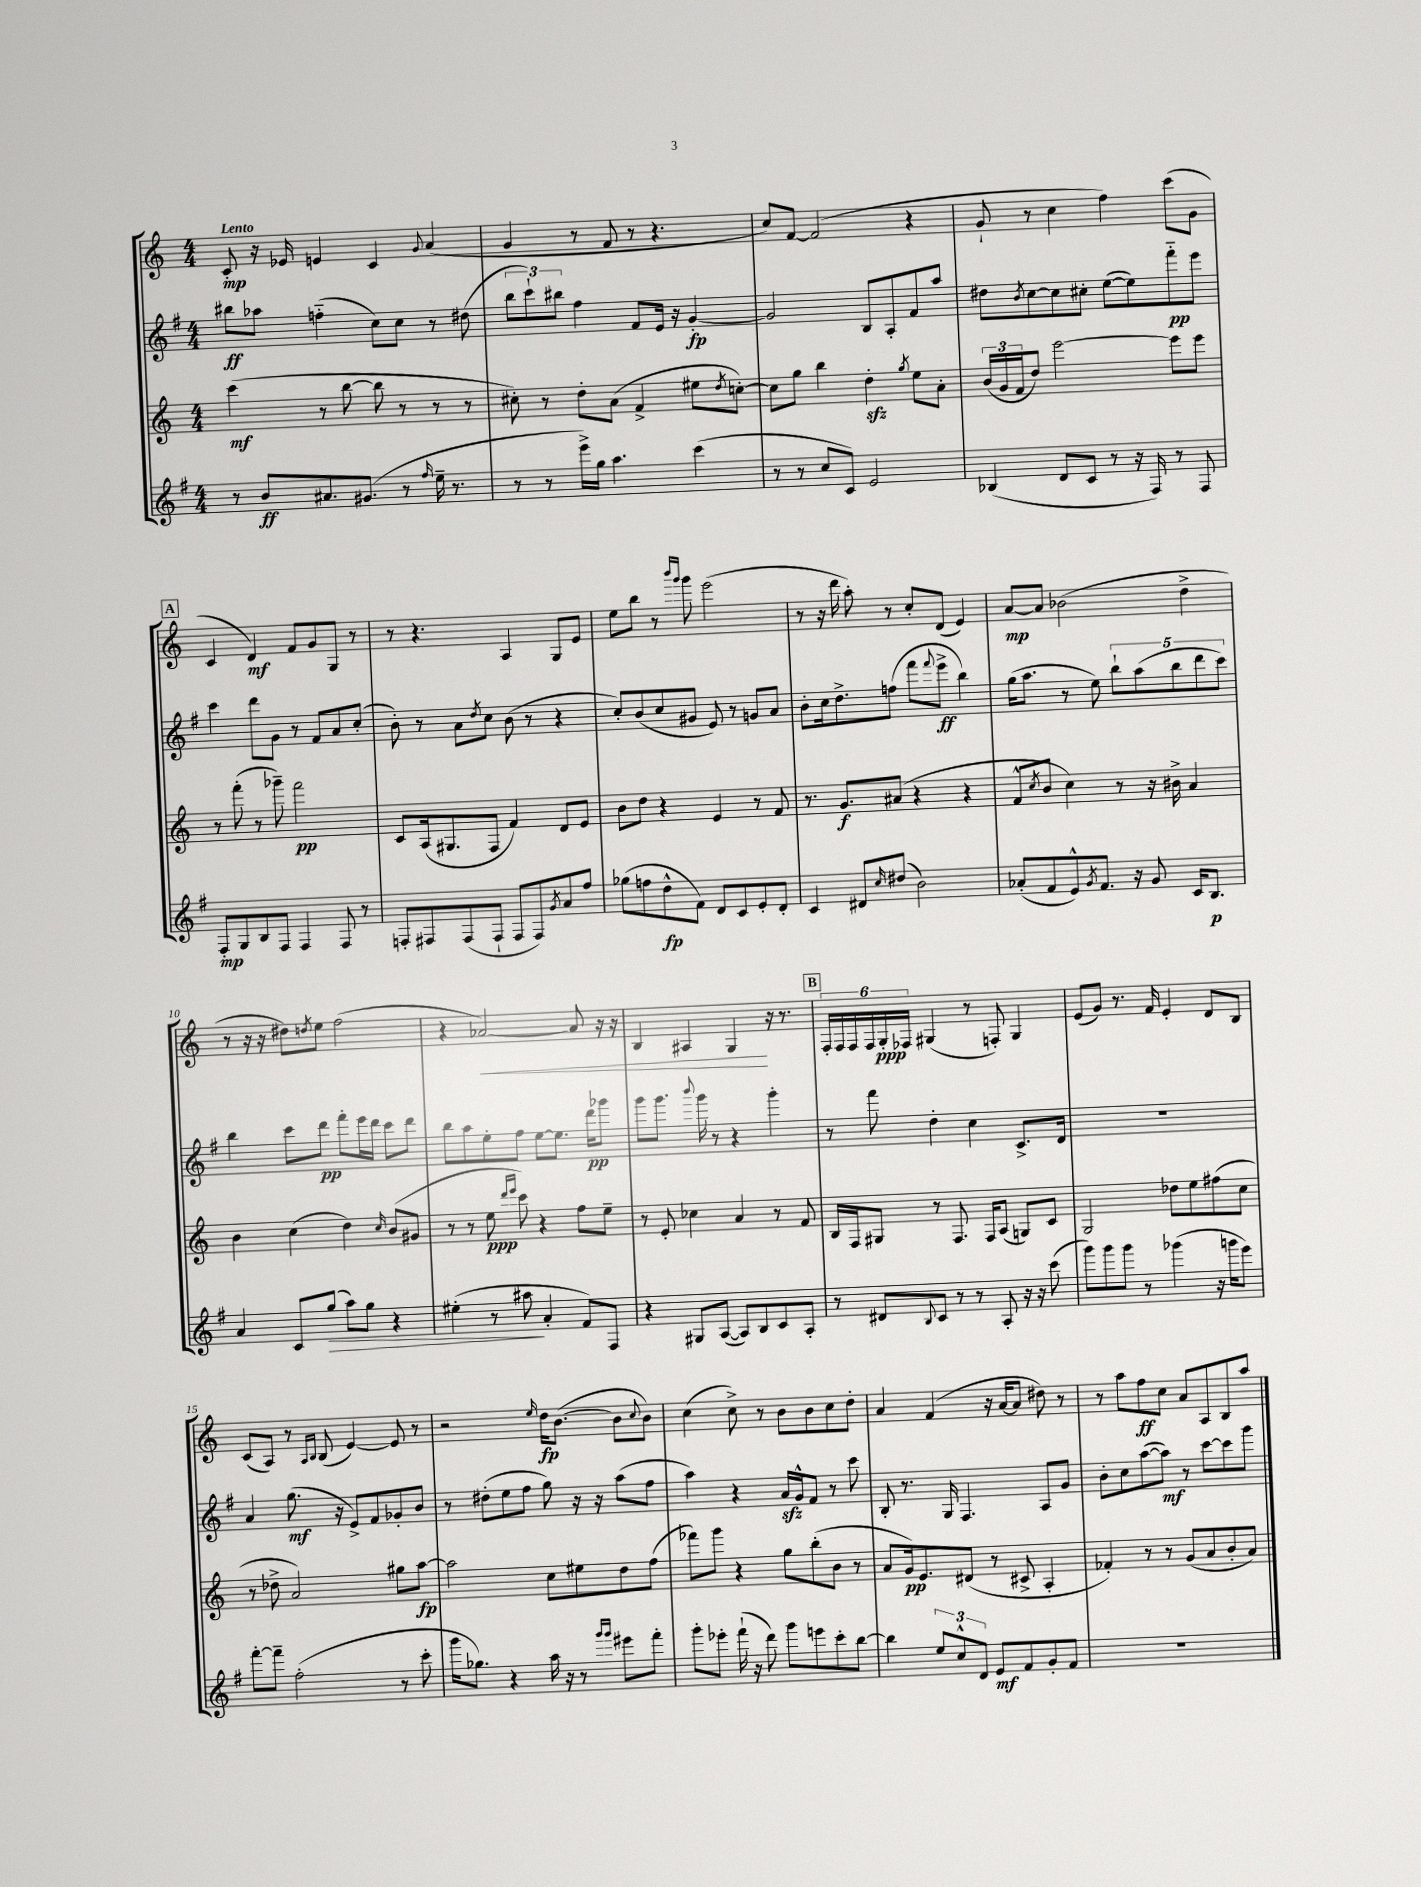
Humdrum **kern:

**kern	**kern	**kern	**kern
*staff4	*staff3	*staff2	*staff1
*clefG2	*clefG2	*clefG2	*clefG2
*k[f#]	*k[]	*k[f#]	*k[]
*M4/4	*M4/4	*M4/4	*M4/4
8r	(4ccc	8bb#	8c'
8b	.	8aa-	16r
.	.	.	16e-
8.a#	8r	(4ff'~	4e
.	[8bb	.	.
(8.g#	.	.	.
.	8bb]	8cc)	4c
8r	8r	8cc	.
16qqff#	.	.	8qqg
16ee~	8r	8r	(4a
8.r	.	.	.
.	8r	(8dd#	.
=	=	=	=
8r	8cc#')	12bb	4g
.	.	12ccc`)	.
8r	8r	.	.
.	.	12bb#	.
16eee^)	8dd'	4ff#	8r
16gg	.	.	.
4.aa	(8a	.	8f
.	4f^	8f#	8r
.	.	16e	4.r
.	.	16r	.
(4ccc	8ee#	[4g'	.
.	8qdd	.	.
.	[8cc')	.	.
=	=	=	=
8r	8cc]	2g]	8cc)
8r	8gg	.	[8f
8cc	4bb	.	(2f]
8c)	.	.	.
2e	4dd'	8B	.
.	.	8A'	.
.	8qgg	.	.
.	8ee	8f#	4r
.	8a'	8aa	.
=	=	=	=
(4B-	(24b	8dd#	8g`
.	24g	.	.
.	24f	.	.
.	.	8qb	.
.	8dd)	[8cc	8r
8d	[2eee	8cc]	4cc
8c	.	8cc#'	.
8r	.	([8ee	4ff)
16r	.	8ee])	.
16F#)	.	.	.
8r	8eee]	8fff#'~	(8ccc
8F#	8eee	8eee	8g
=	=	=	=
8F#'	8r	4ccc	4c
8G	(8fff'	.	.
8B	8r	8ddd	4d)
8F#	8ggg-~)	8g	.
4F#	2fff	8r	8f
.	.	8f#	8g
8F#	.	8a	8G
8r	.	(8cc'	8r
=	=	=	=
8F'	8c	8b')	8r
8F#	(16A	8r	4.r
.	8.G#	.	.
(8F#	.	8a	.
.	.	8qdd	.
8F#`	8F	8cc	.
8F#	4f)	(8b	4A
8F#)	.	8r	.
8qg	.	.	.
8a	8d	4r	8G
8ff#	8e	.	8e
=	=	=	=
(8gg-	8b	8cc')	8ee
8ff	8dd	(8b	8bb
8dd^^	4r	8cc	8r
.	.	.	16qqbbb
.	.	.	16qqggg
8f#)	.	8g#	8ggg
8d	4e	8e)	(2eee
8c	.	8r	.
8e'	8r	8g	.
8d'	8f	8a	.
=	=	=	=
4c	8.r	8b'	8r
.	.	16cc	16r
.	8.g	8.dd^	16ddd
8d#	.	.	8aa')
16qqcc	.	.	.
(8dd#	(8a#	(8ff	8r
2b)	4r	8fff#	8cc'
.	.	8qqfff#	.
.	.	8eee^	(8d
.	4r	4bb)	4e)
=	=	=	=
(8a-'	8f^^	(16gg	[8a
.	.	8.aa	.
.	8qcc	.	.
8f#	8b	.	8a]
8e^^)	4cc)	8r	(2b-
8qg	.	.	.
8.f#	.	8ee)	.
.	8r	10bb`	.
16r	.	.	.
.	.	(10aa	.
8g	16r	.	.
.	16b#^	.	.
.	.	10bb	.
16c	4a	.	4dd^
.	.	10ddd	.
8.B	.	.	.
.	.	10ccc)	.
=	=	=	=
4a	4b	4bb	8r
.	.	.	16r
.	.	.	16r
8c	(4cc	8ccc	8dd#)
.	.	.	8qdd
(8gg	.	8ddd	8ee
8aa)	4dd)	8fff#'	(2ff
8gg	.	16eee	.
.	.	16ddd	.
.	16qqcc	.	.
4r	(8b	8ccc	.
.	8g#	8ddd	.
=	=	=	=
(4ee#'	8r	8bb	4r
.	8r	8aa	.
8r	8ee	8ee'	[2a-)
.	16qqddd	.	.
.	16qqeee	.	.
8aa#	8ccc)	8ff#	.
4a'	4r	[8ee	.
.	.	8.ee]	.
8f#)	8ff	.	8a-]
.	.	16ddd	.
8F#	8ee~	8ggg-	16r
.	.	.	16r
=	=	=	=
4r	8r	8ggg	4B
.	8e'	8.ggg	.
8G#	4cc-	.	4A#
.	.	8qqbbb	.
.	.	16ggg	.
([8A	.	8r	.
8A])	4a	4r	4G
8B	.	.	.
8c	8r	4ggg'	16r
.	.	.	8.r
8A'	8f	.	.
=	=	=	=
8r	16B	8r	24F'
.	.	.	24F
.	16F	.	.
.	.	.	24F
8d#	8G#	8fff#	24F
.	.	.	24G'
.	.	.	24F-
8qqB	.	.	.
8c	8r	4dd'	(4G#
8r	8.F	.	.
8r	.	4cc	8r
.	16F	.	.
8A'	(8A	.	8F')
16r	8G)	8.c^	4G#
16r	.	.	.
(8ccc	8c	.	.
.	.	16d	.
=	=	=	=
8ggg)	2G	1r	(8e
8ggg	.	.	8g)
8ggg	.	.	8.r
8r	.	.	.
.	.	.	16f
(4ggg-	8dd-	.	4e'
.	8ee	.	.
16r	(8ff#	.	8d
16ggg	.	.	.
8eee)	8cc	.	8B
=	=	=	=
[8fff#'	8r	4a	(8c
8fff#~]	8dd-^	.	8A)
(2ff#'	2a)	(8.gg	8r
.	.	.	16qqA
.	.	.	16qqB
.	.	.	(8B
.	.	16r	.
.	.	8e^)	[4e)
.	.	8f#	.
8r	8gg#	8g-'	8e]
8ccc'	[8aa	8b	8r
=	=	=	=
16ggg	2aa]	8r	2r
8.gg-)	.	.	.
.	.	(8dd#'	.
4r	.	8ee	.
.	.	8ff#	.
.	.	.	16qqee
16aa	8cc	8gg)	16dd
16r	.	.	([8.b
8r	8ee#	16r	.
.	.	16r	.
16qqggg	.	.	.
16qqggg	.	.	.
8eee#	8dd	(8aa	8b]
.	.	.	8qqcc
8fff#'	(8ff	8ff#	8b)
=	=	=	=
8ggg'	8fff-)	4aa)	(4cc
8eee-'	8ggg	.	.
(16fff#`	4r	4r	8cc^)
16r	.	.	.
8ddd)	.	.	8r
8ggg	8gg	16a	8b
.	.	16g^^	.
8eee	(8bb'	8f#	8b
8ccc'	8b	8r	8cc
[8bb	8r	8ccc	8dd'
=	=	=	=
4bb]	8a	8B'	4a
.	16g)	8.r	.
.	8.e	.	.
12ee	.	.	(4f
.	.	16G	.
12cc^^	.	.	.
.	(8d#	4.F#	.
12d	.	.	.
8e	8r	.	16r
.	.	.	[16a
8f#	8c#^	.	8a]
8g'	4A'	8A	8dd#)
8f#	.	8g	8r
=	=	=	=
1r	4f-')	8b'	8r
.	.	8cc	8aa
.	8r	([8aa	8ff
.	8r	8aa])	8cc
.	(8g	8r	8a
.	8a	[8ccc	8A
.	8b'	8ccc]	8B
.	8a)	8ggg	8aa
==	==	==	==
*-	*-	*-	*-
